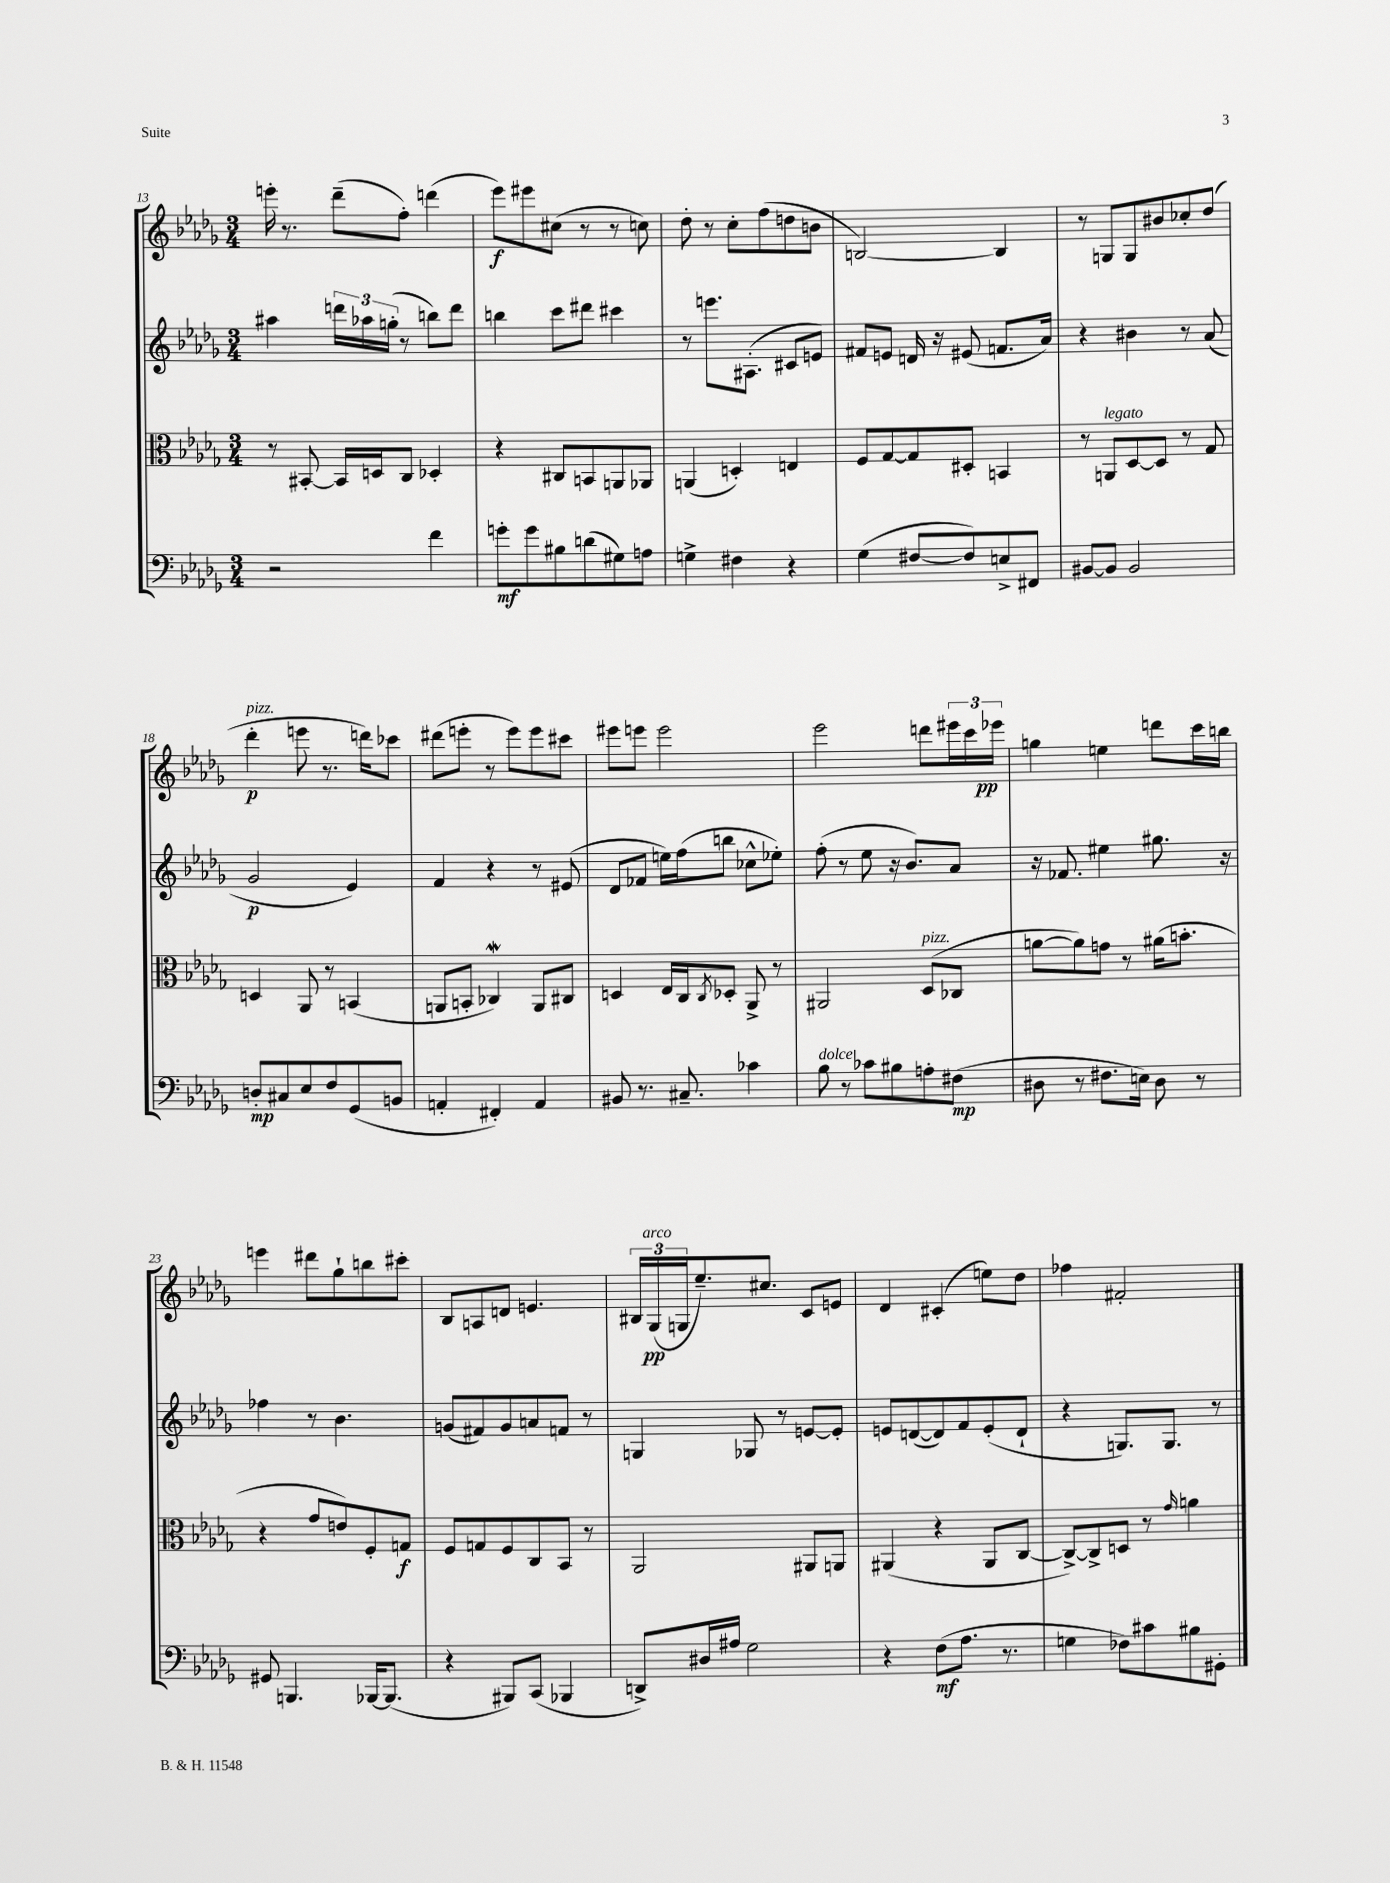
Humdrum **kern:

**kern	**kern	**kern	**kern
*staff4	*staff3	*staff2	*staff1
*clefF4	*clefC3	*clefG2	*clefG2
*k[b-e-a-d-g-]	*k[b-e-a-d-g-]	*k[b-e-a-d-g-]	*k[b-e-a-d-g-]
*M3/4	*M3/4	*M3/4	*M3/4
2r	8r	4aa#	16eee'
.	.	.	8.r
.	[8BB#'	.	.
.	16BB#]	24ddd	(8ddd-~
.	.	24aa-	.
.	16D	.	.
.	.	(24gg'	.
.	8C	8r	8ff')
4f	4D-'	8bb)	(4ddd
.	.	8ddd	.
=	=	=	=
8g'	4r	4bb	8eee-)
8g	.	.	8eee#
8B#	8C#	8ccc	(8cc#
(8d	8BB	8ddd#	8r
8G#)	8AA	4ccc#	8r
8A	8AA-	.	8cc)
=	=	=	=
4G^	(4AA	8r	8dd-'
.	.	8.eee	8r
4F#	4D')	.	8cc'
.	.	(8.A#'	.
.	.	.	(8ff
4r	4E	8c#	8dd
.	.	8e)	8b
=	=	=	=
(4G-	8F	8f#	[2B)
.	[8G-	8e	.
[8F#	8G-]	16d	.
.	.	16r	.
8F#])	8D#'	(8e#	.
8E^	4BB	8.f	4B]
8FF#	.	.	.
.	.	16a-)	.
=	=	=	=
[8BB#	8r	4r	8r
8BB#]	8AA	.	8G
2BB#	[8D-	4b#	8G
.	8D-]	.	8b#
.	8r	8r	8cc-'
.	8G-	(8a-	(8dd-
=	=	=	=
8D'	4D	2g-	4ddd-'
8C#	.	.	.
8E-	8AA-	.	8eee
8F	8r	.	8.r
(8GG-	(4BB	4e-)	.
.	.	.	16ddd)
8BB	.	.	8ccc-
=	=	=	=
4AA'	8AA	4f	(8ddd#
.	8BB'	.	8eee'
4FF#')	4C-)	4r	8r
.	.	.	8eee)
4AA	8AA	8r	8eee
.	8C#	(8e#	8ccc#
=	=	=	=
8BB#	4D	8d-	8eee#
8.r	.	8f-	8eee
.	16E-	16ee)	2eee
8.C#~	16C	(16ff	.
.	8qC	.	.
.	8D-'	8bb	.
4c-	8AA-^	8cc-^^	.
.	8r	8ee-')	.
=	=	=	=
8B-	2AA#	(8ff'	2eee-
8r	.	8r	.
8c-	.	8ee-	.
8B#	.	16r	.
.	.	8.b-)	.
8A'	(8D-	.	8ddd
(8F#	8C-	8a-	24eee#
.	.	.	24ccc
.	.	.	24eee-
=	=	=	=
8D#	[8a	16r	4gg
.	.	8.f-	.
8r	8a])	.	.
8.F#	8g	4ee#	4ee
.	8r	.	.
16E)	.	.	.
8D#	(16a#	8.gg#	8ddd
.	8.b'	.	.
8r	.	.	16ccc
.	.	16r	16bb
=	=	=	=
8GG#	4r	4ff-	4eee
4.BBB	.	.	.
.	8g-	8r	8ddd#
.	8e)	4.b-	8gg-`
[16BBB-	8F'	.	8bb
(8.BBB-]	.	.	.
.	8G	.	8ccc#'
=	=	=	=
4r	8F	(8g	8B-
.	8G	8f#)	8A
8BBB#)	8F	8g	8d
(8CC	8C	8a	4.e
4BBB-	8BB-	8f	.
.	8r	8r	.
=	=	=	=
8DD^)	2AA-	4G	24B#
.	.	.	(24G-
.	.	.	24G
16D#	.	.	8.ee-~)
16A#	.	.	.
2G-	.	8G-	.
.	.	.	8.cc#
.	.	8r	.
.	8AA#	[8e	8c
.	8AA	8e']	8e
=	=	=	=
4r	(4AA#	8e	4d-
.	.	([8d	.
(8F	4r	8d])	(4c#'
8.A-	.	8f	.
.	8AA#	(8e'	8ee)
8.r	.	.	.
.	[8C	8d`	8dd-
=	=	=	=
4G	8C^_)	4r	4ff-
.	8C^]	.	.
8F-)	8D	8.G)	2f#'
8c#	8r	.	.
.	.	8.G	.
.	16qqg-	.	.
8B#	4a	.	.
8GG#'	.	8r	.
==	==	==	==
*-	*-	*-	*-
